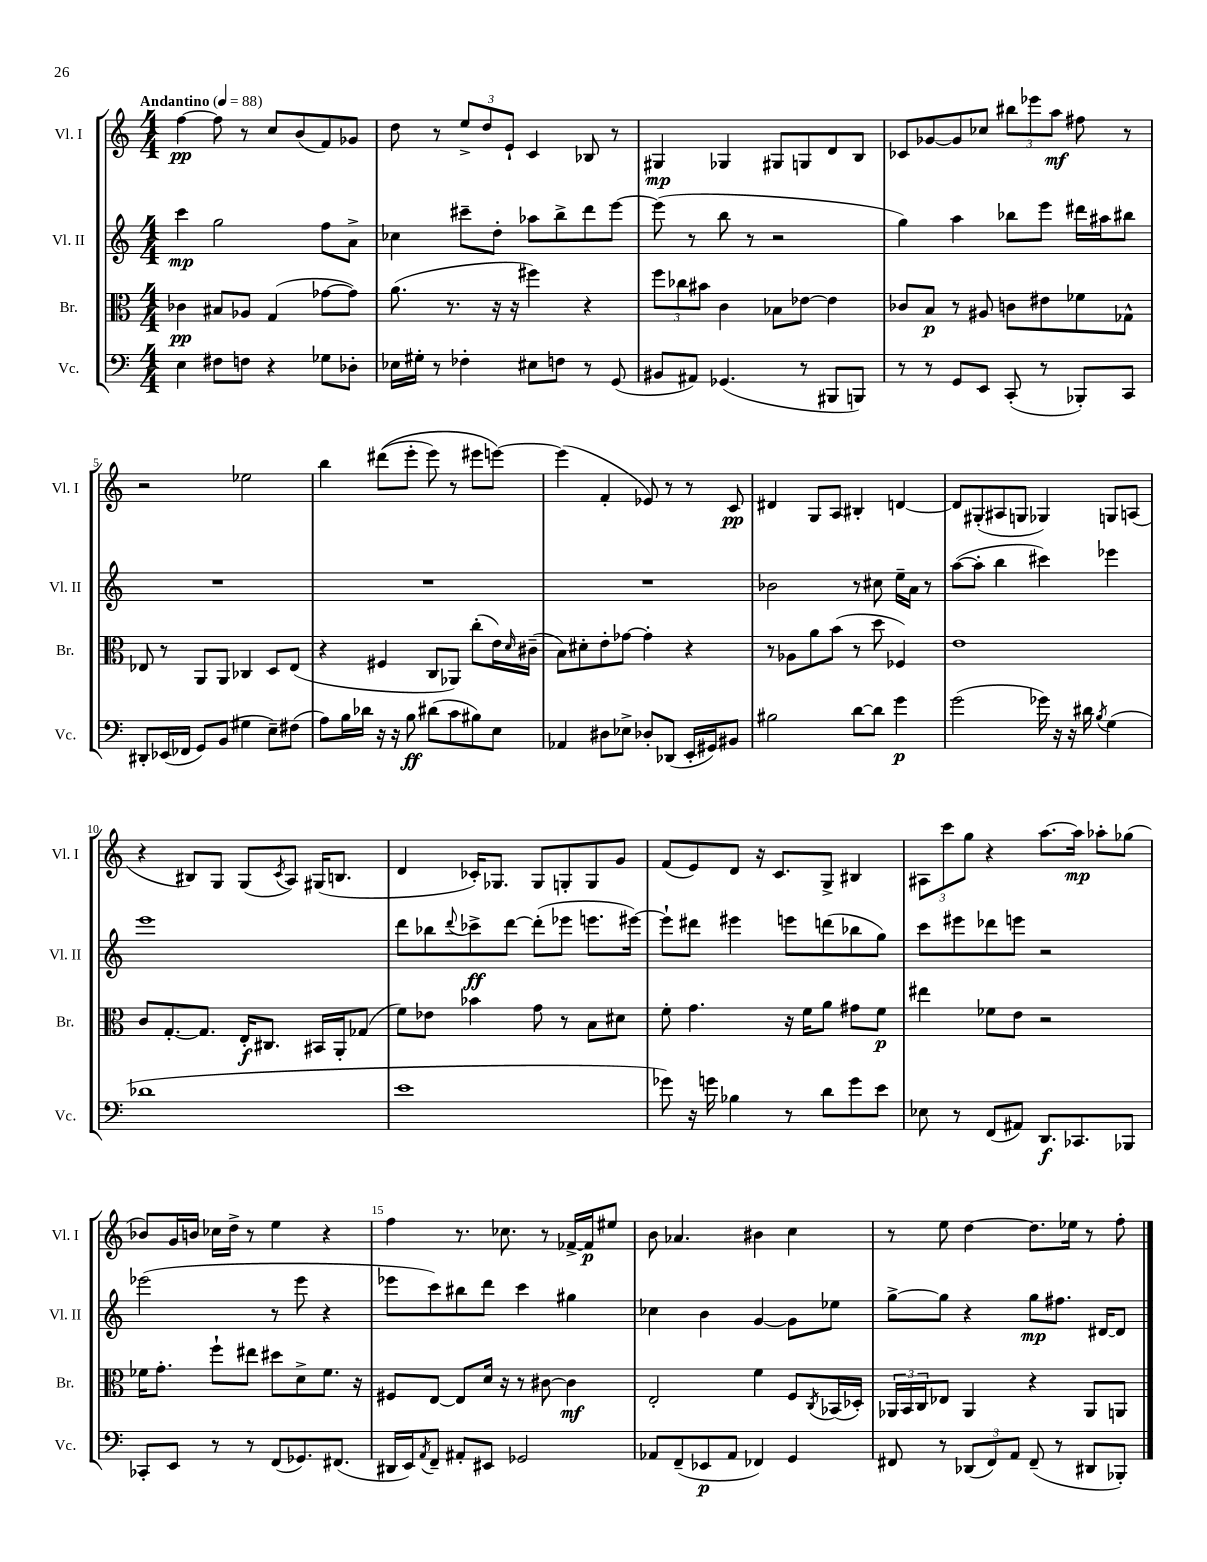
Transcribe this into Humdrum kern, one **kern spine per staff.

**kern	**kern	**kern	**kern
*staff4	*staff3	*staff2	*staff1
*clefF4	*clefC3	*clefG2	*clefG2
*k[]	*k[]	*k[]	*k[]
*M4/4	*M4/4	*M4/4	*M4/4
*MM88	*MM88	*MM88	*MM88
4E\	4c-\	4ccc\	[4ff\
8F#\L	8B#/L	2gg\	8ff\]
8F\J	8A-/J	.	8r
4r	(4G/	.	8cc/L
.	.	.	(8b/
8G-\L	[8g-\L	8ff\L	8f/)
8D-'\J	8g-\]J)	8a^\J	8g-/J
=	=	=	=
16E-\LL	(8.a\	4cc-\	8dd\
16G#'\JJ	.	.	.
8r	.	.	8r
.	8.r	.	.
4F-'\	.	8ccc#~\L	12ee^/L
.	.	.	12dd/
.	16r	8dd'\J	.
.	.	.	12e`/J
.	16r	.	.
8E#\L	4ff#\)	8aa-\L	4c/
8F\J	.	8bb^\	.
8r	4r	8ddd\	8B-/
(8GG/	.	[8eee\J	8r
=	=	=	=
8BB#/L	12ff\L	(8eee\]	4G#/
.	12cc-\	.	.
8AA#/J)	.	8r	.
.	12b#\J	.	.
(4.GG-/	4c\	8bb\	4G-/
.	.	8r	.
.	8B-\L	2r	8G#/L
8r	[8e-\J	.	8G/
8BBB#/L	4e-\]	.	8d/
8BBB/J)	.	.	8B/J
=	=	=	=
8r	8c-/L	4gg\)	8c-/L
8r	8B/J	.	[8g-/
8GG/L	8r	4aa\	8g-/]
8EE/J	8A#/	.	8cc-/J
(8CC'/	8c\L	8bb-\L	12bb#\L
.	.	.	12eee-\
8r	8e#\	8eee\J	.
.	.	.	12aa\J
8BBB-'/L)	8f-\	16ddd#\LL	8ff#\
.	.	16aa#\J	.
8CC/J	8G-^^\J	8bb#\J	8r
=	=	=	=
8DD#'/L	8E-/	1r	2r
(16EE-/L	8r	.	.
16FF-/JJ	.	.	.
8GG/L)	8AA/L	.	.
(8BB/J	8AA/J	.	.
4G#\	4C-/	.	2ee-\
8E~\L)	8D/L	.	.
(8F#\J	(8E-/J	.	.
=	=	=	=
8A\L)	4r	1r	4bb\
16B\L	.	.	.
16d-\JJ	.	.	.
16r	4F#/	.	&((8ddd#\L
16r	.	.	.
8B\	.	.	8eee'\J
(8d#\L	8C/L	.	8eee\)
8c\	8AA-/J)	.	8r
8B#\)	(8cc'\L	.	8eee#\L
8E\J	16e\L)	.	[8eee\J&)
.	16qqd/	.	.
.	(16c#~\JJ	.	.
=	=	=	=
4AA-/	8B\L)	1r	(4eee\]
.	8d#'\	.	.
8D#\L	8e'\	.	4f'/
8E-^\J	[8g-\J	.	.
8D-'/L	4g-'\]	.	8e-/)
(8DD-/J	.	.	8r
16EE'/LL	4r	.	8r
16GG#/J)	.	.	.
8BB#/J	.	.	8c/
=	=	=	=
2B#\	8r	2b-\	4d#/
.	8A-\L	.	.
.	8a\	.	8G/L
.	(8b\J	.	8A/J
[8d\L	8r	8r	4B#'/
8d\]J	8dd\	8cc#\	.
4g\	4F-/)	16ee~\LL	[4d/
.	.	16a\JJ	.
.	.	8r	.
=	=	=	=
(2g\	1e	([8aa\L	8d/]L
.	.	8aa'\]J	(8G#'/
.	.	4bb\	8A#/
.	.	.	8G/J
16g-\)	.	4ccc#\)	4G-/)
16r	.	.	.
16r	.	.	.
16d#\	.	.	.
8qB/	.	.	.
(4G\	.	4eee-\	8G/L
.	.	.	(8A/J
=	=	=	=
1d-	8c/L	1eee	4r
.	[8.G'/	.	.
.	.	.	8B#/L)
.	8.G/]J	.	.
.	.	.	8G/J
.	16E'/LK	.	(8G/L
.	8.C#/J	.	.
.	.	.	8qc/
.	.	.	8A/J)
.	16BB#/LL	.	(16G#/LK
.	16AA'/J	.	8.B/J
.	(8G-/J	.	.
=	=	=	=
1e	8f\L)	8ddd\L	4d/
.	8e-\J	8bb-\	.
.	.	8qqddd/	.
.	4b-\	8ccc-^\	16c-'/LK)
.	.	.	8.G-/J
.	.	[8ddd\J	.
.	8g\	(8ddd'\]L	8G-/L
.	8r	8eee-\J	8G'/
.	8B\L	8.eee\L	8G/
.	8d#\J	.	8g/J
.	.	[16eee#\Jk)	.
=	=	=	=
8g-\)	8f'\	8eee#`\]L	(8f/L
16r	4.g\	8ddd#\J	8e/)
16g\	.	.	.
4B-\	.	4eee#\	8d/J
.	.	.	16r
.	.	.	8.c/L
8r	16r	8eee\L	.
.	16f\LK	.	.
8d\L	8a\J	(8ddd\	8G^/J
8g\	8g#\L	8bb-\	4B#/
8e\J	8f\J	8gg\J)	.
=	=	=	=
8E-\	4ee#\	8ccc\L	12A#\L
.	.	.	12ccc\
8r	.	8eee#\	.
.	.	.	12gg\J
(8FF/L	8f-\L	8ddd-\	4r
8AA#/J)	8e\J	8eee\J	.
8.DD/L	2r	2r	[8.aa\L
8.CC-/	.	.	16aa\]Jk
.	.	.	8aa-'\L
8BBB-/J	.	.	(8gg-\J
=	=	=	=
8CC-'/L	16f-\LK	(2eee-\	8b-/L)
.	8.g'\J	.	.
8EE/J	.	.	16g/L
.	.	.	16b/JJ
8r	8ff`\L	.	16cc-\LL
.	.	.	16dd^\JJ
8r	8ee#\J	.	8r
(8FF/L	8dd#\L	8r	4ee\
8.GG-/)	8d^\	8eee-\	.
.	8.f-\J	4r	4r
(8.FF#/J	.	.	.
.	16r	.	.
=	=	=	=
16DD#/LL	8F#/L	8eee-\L	4ff\
16EE/J)	.	.	.
8qAA/	.	.	.
8FF~/J	[8E/J	8ccc\)	.
8AA#'/L	8E/]L	8bb#\	8.r
8EE#/J	16d/Jk	8ddd\J	.
.	16r	.	8.cc-\
2GG-/	8r	4ccc\	.
.	[8c#\	.	8r
.	4c#\]	4gg#\	[16f-^/LL
.	.	.	16f-/]J
.	.	.	8ee#/J
=	=	=	=
8AA-/L	2E'/	4cc-\	8b\
(8FF~/	.	.	4.a-/
8EE-/	.	4b\	.
8AA-/J	.	.	.
4FF-/)	4f\	[4g/	4b#\
4GG/	8F/L	8g\]L	4cc\
.	8qC/	.	.
.	(16BB-/L	8ee-\J	.
.	16D-'/JJ)	.	.
=	=	=	=
8FF#/	24AA-/LL	[8gg^\L	8r
.	24BB/	.	.
.	24C/J	.	.
8r	8E-/J	8gg\]J	8ee\
(12DD-/L	4AA-/	4r	[4dd\
12FF#/)	.	.	.
12AA/J	.	.	.
(8FF#~/	4r	8gg\L	8.dd\]L
8r	.	8.ff#\J	.
.	.	.	16ee-\Jk
8DD#/L	8AA-/L	.	8r
.	.	[16d#/LK	.
8BBB-'/J)	8AA/J	8d#/]J	8ff'\
==	==	==	==
*-	*-	*-	*-
